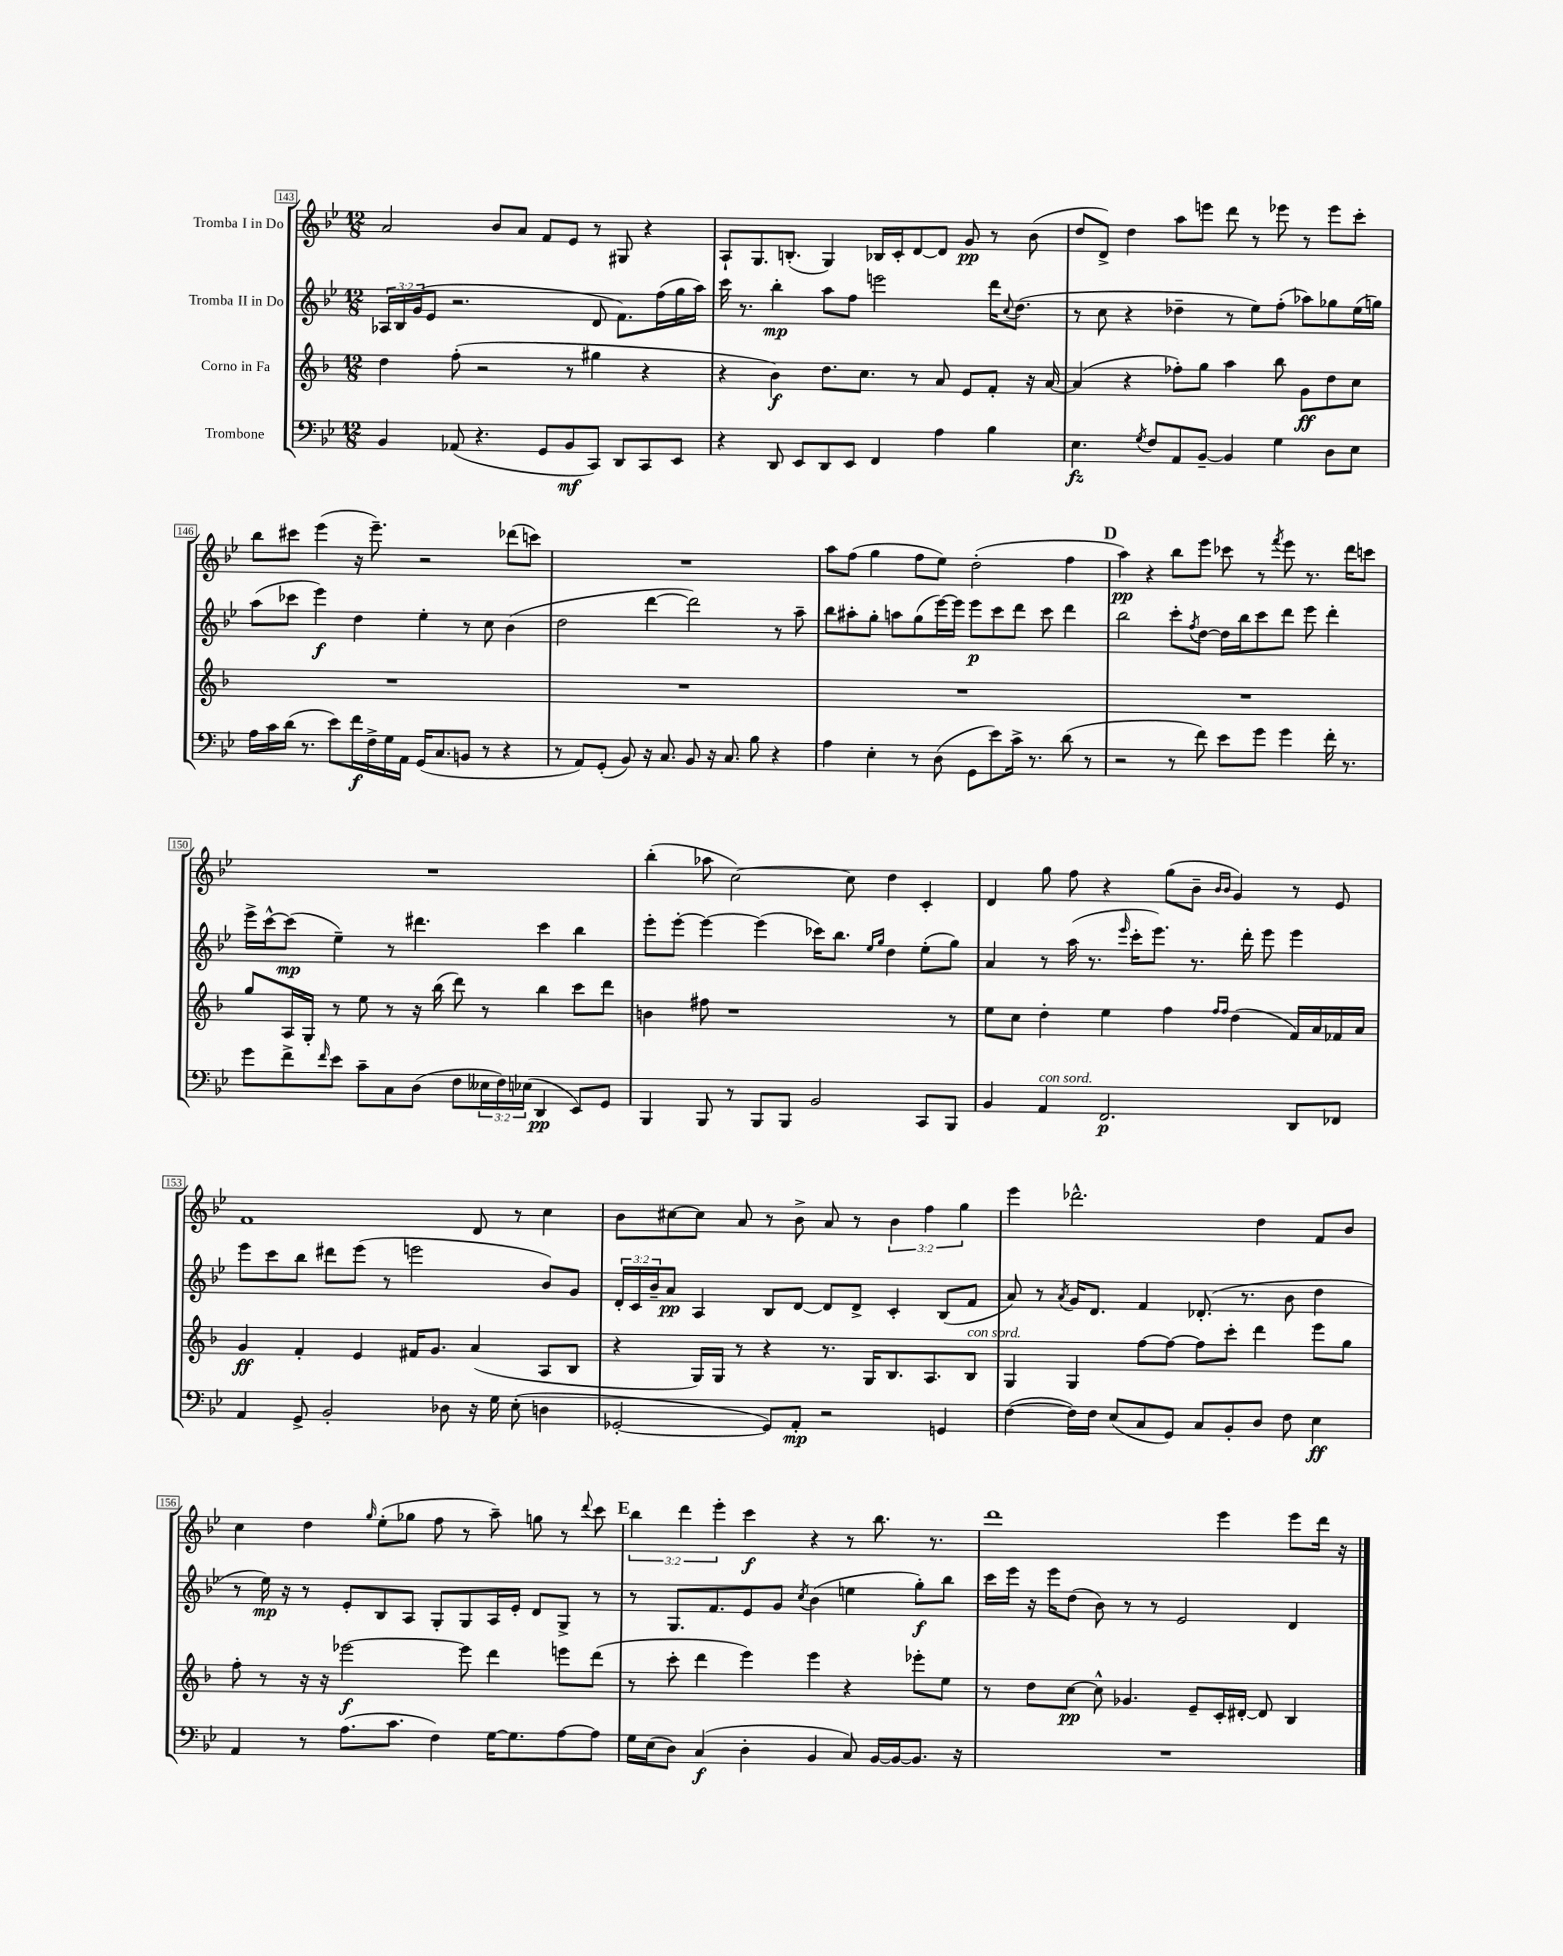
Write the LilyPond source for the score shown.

<<
\new StaffGroup <<
\new Staff = "s0" \with { instrumentName = "Tromba I in Do" } {
    \clef treble \key bes \major \numericTimeSignature \time 12/8 \override Staff.TupletNumber.text = #tuplet-number::calc-fraction-text
    a'2 bes'8 a'8 f'8 ees'8 r8 gis8 r4 |
    a8-! g8. b8.-.( g4) bes16 c'16-. d'8~ d'8 g'8\pp r8 bes'8( |
    d''8 d'8->) d''4 a''8 e'''8 d'''8 r8 ees'''8 r8 ees'''8 c'''8-. |
    bes''8 cis'''8 ees'''4( r16 ees'''8.--) r2 des'''8( c'''8) |
    R1. |
    a''8 f''8( g''4 f''8 ees''8) d''2-.( f''4 |
    \mark \markup { \bold "D" } a''4\pp) r4 bes''8 ees'''8 ces'''8 r8 \acciaccatura { f'''8 } ees'''8 r8. d'''16 c'''8 |
    R1. |
    bes''4-.( aes''8 c''2~) c''8 d''4 c'4-. |
    d'4 g''8 f''8 r4 g''8( bes'8-- \grace { bes'16 bes'16 } g'4) r8 ees'8 |
    f'1 d'8 r8 c''4 |
    bes'8 cis''8~ cis''8 a'8 r8 bes'8-> a'8 r8 \tuplet 3/2 { bes'4 f''4 g''4 } |
    ees'''4 des'''2.-^ d''4 f'8 bes'8 |
    c''4 d''4 \grace { g''16 } ees''8-.( ges''8 f''8 r8 a''8--) g''8 r8 \appoggiatura { d'''8 } c'''8 |
    \mark \markup { \bold "E" } \tuplet 3/2 { bes''4 d'''4 ees'''4-. } c'''4\f r4 r8 bes''8. r8. |
    d'''1 ees'''4 ees'''8 d'''16 r16 \bar "|." |
}
\new Staff = "s1" \with { instrumentName = "Tromba II in Do" } {
    \clef treble \key bes \major \numericTimeSignature \time 12/8 \override Staff.TupletNumber.text = #tuplet-number::calc-fraction-text
    \tuplet 3/2 { aes16 bes16 g'16( } ees'8 r2. d'8 f'8.) f''16( g''16 a''16) |
    c'''16 r8. bes''4-.\mp a''8 f''8 e'''2 d'''16 \appoggiatura { c''8 } d''8.( |
    r8 c''8 r4 des''4-- r8 ees''8) f''8-.( aes''8) ges''8 ees''16( g''16) |
    a''8( ces'''8 ees'''4\f) d''4 ees''4-. r8 c''8 bes'4( |
    d''2 d'''4~ d'''2) r8 a''8-- |
    bes''8 ais''8-. g''8-. a''8 g''8( ees'''16~) ees'''16 ees'''8\p c'''8 d'''8 c'''8 d'''4 |
    \mark \markup { \bold "D" } bes''2 c'''8-. \acciaccatura { f''8 } d''8~ d''16 bes''16 c'''8 d'''8 ees'''8 d'''4-. |
    ees'''16-> c'''16~-^ c'''8\mp( ees''4--) r8 dis'''4. c'''4 bes''4 |
    ees'''8-. ees'''8~-. ees'''4~ ees'''4( ces'''16) bes''8. \grace { ees''16 g''16 } d''4 ees''8-.( g''8) |
    a'4 r8 a''16( r8. \grace { ees'''16 } c'''16-. ees'''8.) r8. d'''16-. ees'''8 ees'''4 |
    ees'''8 c'''8 bes''8 dis'''8 ees'''8( r8 e'''2 bes'8) g'8 |
    \tuplet 3/2 { d'16-. c'16 bes'16-- } a'8\pp a4 bes8 d'8~ d'8 d'8-> c'4-. bes8( f'8 |
    a'8) r8 \acciaccatura { a'8 } g'16 d'8. f'4 des'8.-.( r8. bes'8 d''4 |
    r8 ees''16\mp) r16 r8 ees'8-. bes8 a8 g8-. g8 a16 ees'16-. d'8 g8-> r8 |
    \mark \markup { \bold "E" } r8 g8. f'8. ees'8 g'8 \acciaccatura { c''8 } bes'4( e''4 g''8-.\f) bes''8 |
    c'''16 ees'''16 r16 ees'''16 d''8( bes'8) r8 r8 ees'2 d'4 \bar "|." |
}
\new Staff = "s2" \with { instrumentName = "Corno in Fa" } {
    \clef treble \key f \major \numericTimeSignature \time 12/8
    d''4 f''8-.( r2 r8 gis''4 r4 |
    r4 bes'4\f) d''8. c''8. r8 a'8 e'8 f'8-. r16 a'16~ |
    a'4( r4 fes''8-.) g''8 a''4 bes''8 g'8\ff d''8 c''8 |
    R1. |
    R1. |
    R1. |
    \mark \markup { \bold "D" } R1. |
    g''8 a16 g16-. r8 e''8 r8 r16 bes''16( d'''8) r8 bes''4 c'''8 d'''8 |
    b'4 fis''8 r1 r8 |
    e''8 c''8 d''4-. e''4 f''4 \grace { f''16 f''16 } d''4( f'16) a'16 fes'16 a'16 |
    g'4\ff f'4-. e'4 fis'16 g'8. a'4( a8 bes8 |
    r4 g16) g16 r8 r4 r8. g16 bes8. a8. bes8^\markup { \italic "con sord." } |
    g4 g4 f''8~ f''8~ f''8 c'''8-. d'''4 e'''8 g''8 |
    f''8-. r8 r16 r16 ees'''2~\f ees'''8 d'''4 e'''8 d'''8( |
    \mark \markup { \bold "E" } r8 c'''8-. d'''4 e'''4) e'''4 r4 ees'''8-. e''8 |
    r8 d''8 c''8~\pp c''8-^ ges'4. e'8-- c'16-. dis'16~-. dis'8 bes4 \bar "|." |
}
\new Staff = "s3" \with { instrumentName = "Trombone" } {
    \clef bass \key bes \major \numericTimeSignature \time 12/8 \override Staff.TupletNumber.text = #tuplet-number::calc-fraction-text
    bes,4 aes,8( r4. g,8 bes,8\mf c,8) d,8 c,8 ees,8 |
    r4 d,8 ees,8 d,8 ees,8 f,4 a4 bes4 |
    ees4.\fz \acciaccatura { g8 } f8 a,8 bes,8~-- bes,4 g4 d8 ees8 |
    a16 c'16 d'16( r8. ees'8) f'16\f f16-> g16 a,16 g,16( c8. b,8 r8 r4 |
    r8 a,8) g,8-.( bes,8) r16 c8. bes,8 r16 c8. bes8 r4 |
    a4 ees4-. r8 d8( g,8 ees'8) c'16-> r8. d'8( r8 |
    \mark \markup { \bold "D" } r2 r8 f'8) ees'8 g'8 g'4 f'16-. r8. |
    g'8 f'8-> \grace { f'16 } ees'8 c'8-- c8 d8( f8 \tuplet 3/2 { eeses16 f16) ees16( } d,4\pp ees,8) g,8 |
    bes,,4 bes,,8 r8 bes,,8 bes,,8 bes,2 c,8 bes,,8 |
    bes,4 a,4^\markup { \italic "con sord." } f,2.\p d,8 fes,8 |
    a,4 g,8-> bes,2-. des8 r16 g16 ees8-.( d4 |
    ges,2~-. ges,8) a,8-.\mp r2 g,4 |
    f4~( f16) f16 ees8( c8 g,8) c8 bes,8-. d8 f8 ees4\ff |
    a,4 r8 a8.( c'8. f4) g16~ g8. a8~ a8 |
    \mark \markup { \bold "E" } g16 ees16( d8) c4\f( d4-. bes,4 c8) bes,16~ bes,16~ bes,8. r16 |
    R1. \bar "|." |
}
>>
>>
\layout { \context { \Score currentBarNumber = #143 \override BarNumber.stencil = #(make-stencil-boxer 0.1 0.3 ly:text-interface::print) } }
